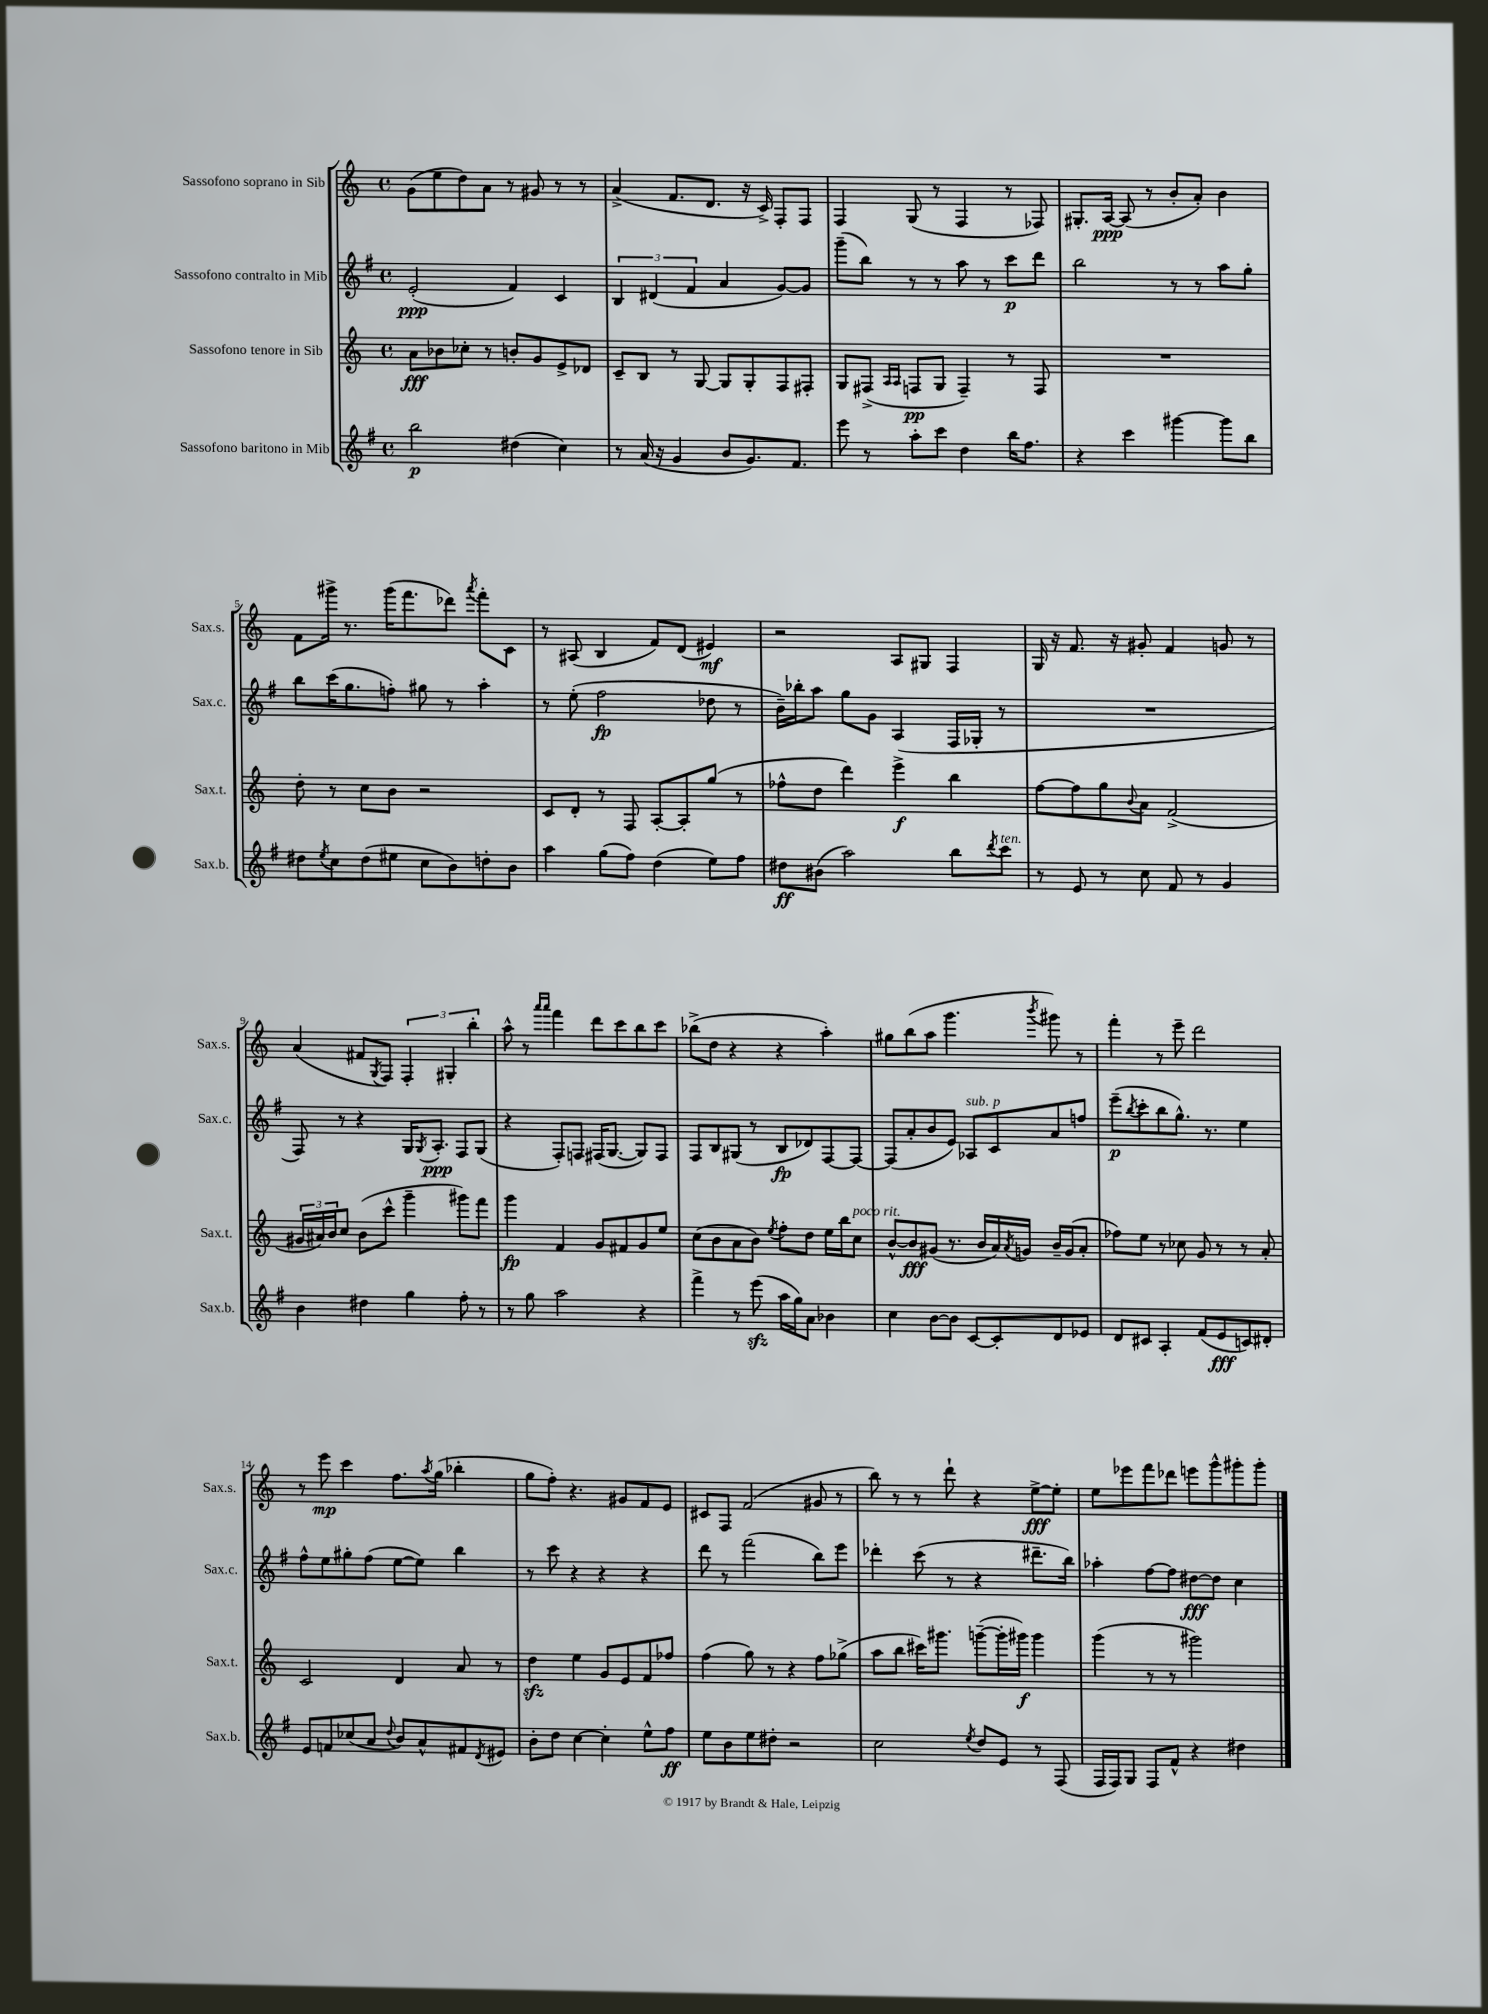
<<
\new StaffGroup <<
\new Staff = "s0" \with { instrumentName = "Sassofono soprano in Sib" shortInstrumentName = "Sax.s." } {
    \clef treble \key c \major \defaultTimeSignature \time 4/4
    g'8( e''8 d''8) a'8 r8 gis'8 r8 r8 |
    a'4->( f'8. d'8. r16 c'16->) f8-. f8 |
    f4 g8( r8 f4 r8 fes8) |
    gis8.-. a16~\ppp a8( r8 b'8-. a'8-.) b'4 |
    f'8 gis'''16-> r8. gis'''16( f'''8. des'''8) \acciaccatura { a'''8 } f'''8-. c'8 |
    r8 ais8( b4 f'8) d'8( eis'4\mf) |
    r2 a8 gis8 f4 |
    g16 r16 f'8. r16 gis'8-. f'4 g'8 r8 |
    a'4( fis'8 \acciaccatura { g8 } f8) \tuplet 3/2 { f4-. gis4-. b''4-. } |
    a''8-^ r8 \grace { a'''16 a'''16 } f'''4 d'''8 c'''8 b''8 c'''8 |
    bes''8->( d''8 r4 r4 a''4-.) |
    gis''8 b''8( a''8 g'''4. \acciaccatura { b'''8 } gis'''8) r8 |
    f'''4-. r8 e'''8-- d'''2 |
    r8 e'''8\mp c'''4 f''8. \acciaccatura { a''8 } g''16( bes''4-. |
    g''8 f''8-.) r4. gis'8 f'8 e'8 |
    cis'8 f8 f'2( gis'8 r8 |
    b''8) r8 r8 d'''8-! r4 e''8~->\fff e''8-. |
    e''8 ees'''8 f'''8 des'''8 e'''8 g'''8-^ gis'''8-. gis'''8-. \bar "|." |
}
\new Staff = "s1" \with { instrumentName = "Sassofono contralto in Mib" shortInstrumentName = "Sax.c." } {
    \clef treble \key g \major \defaultTimeSignature \time 4/4
    e'2-.\ppp( fis'4) c'4 |
    \tuplet 3/2 { b4 dis'4( fis'4 } a'4 g'8~) g'8 |
    g'''8--( b''8) r8 r8 a''8 r8 c'''8\p d'''8 |
    b''2 r8 r8 a''8 g''8-. |
    b''8 c'''16( g''8. f''8-.) gis''8 r8 a''4-. |
    r8 e''8-.( fis''2\fp des''8 r8 |
    b'16--) bes''16-. a''8 g''8 g'8 a4( fis16 ges16-. r8 |
    R1 |
    fis8) r8 r4 g16 \acciaccatura { g8 } a8.-.\ppp fis8 g8( |
    r4 fis8-.) f8 fis16( g8.~ g8) fis8 |
    fis8 b8 gis8( r8 b8\fp des'8) fis8~ fis8~ |
    fis8( a'8-. b'8 e'8) aes8^\markup { \italic "sub. p" } c'8 a'8 f''8 |
    e'''8--\p( \acciaccatura { b''8 } c'''8-. b''8 g''8.-^) r8. e''4 |
    fis''8-^ e''8 gis''8-. fis''8( e''8~ e''8) b''4 |
    r8 c'''8 r4 r4 r4 |
    d'''8 r8 fis'''2( b''8) e'''8 |
    des'''4-. c'''8( r8 r4 dis'''8.-- b''16) |
    aes''4-. fis''8~ fis''8 dis''8~\fff dis''8 c''4 \bar "|." |
}
\new Staff = "s2" \with { instrumentName = "Sassofono tenore in Sib" shortInstrumentName = "Sax.t." } {
    \clef treble \key c \major \defaultTimeSignature \time 4/4
    a'8\fff bes'8 ces''8-. r8 b'8-. g'8 e'8-> des'8 |
    c'8-- b8 r8 g8~ g8 g8-. f8 fis8-. |
    g8 fis8->( \grace { a16 a16 } f8\pp g8 f4--) r8 f8 |
    R1 |
    d''8-. r8 c''8 b'8 r2 |
    c'8 d'8-. r8 f8 a8~-. a8-. g''8( r8 |
    fes''8-^ d''8 d'''4) e'''4->\f b''4 |
    f''8~ f''8 g''8 \appoggiatura { b'8 } a'8 f'2->( |
    \tuplet 3/2 { gis'16 ais'16) b'16 } c''8 b'8( c'''8-^ g'''4-- gis'''8) f'''8 |
    g'''4\fp f'4 g'8 fis'8 g'8 e''8 |
    c''8( b'8 a'8 b'8) \acciaccatura { e''8 } f''8-. d''8 e''16 b''16 c''8^\markup { \italic "poco rit." } |
    b'8~-^ b'8\fff gis'8( r8. b'16 a'16) \acciaccatura { a'8 } g'16 b'16-- g'16( a'8-. |
    fes''8) e''8 r8 ces''8 g'8 r8 r8 a'8-. |
    c'2 d'4 a'8 r8 |
    d''4\sfz e''4 g'8 e'8 f'8 fes''8 |
    f''4( g''8) r8 r4 f''8 ges''8->( |
    a''8 b''8 cis'''16) gis'''8. g'''8~--( g'''16-. gis'''16\f) gis'''4 |
    g'''4( r8 r8 gis'''2) \bar "|." |
}
\new Staff = "s3" \with { instrumentName = "Sassofono baritono in Mib" shortInstrumentName = "Sax.b." } {
    \clef treble \key g \major \defaultTimeSignature \time 4/4
    b''2\p dis''4( c''4) |
    r8 a'16( r16 g'4 b'8 g'8.) fis'8. |
    e'''8 r8 a''8-. c'''8 d''4 b''16 fis''8. |
    r4 c'''4 gis'''4~ gis'''8 b''8 |
    dis''8 \acciaccatura { e''8 } c''8 dis''8( eis''8 c''8 b'8) d''8-. b'8 |
    a''4 g''8( fis''8) d''4( e''8) fis''8 |
    dis''8\ff bis'8( a''2) b''8 \acciaccatura { d'''8 } c'''8^\markup { \italic "ten." } |
    r8 e'8 r8 c''8 fis'8 r8 g'4 |
    b'4 dis''4 g''4 fis''8-. r8 |
    r8 g''8 a''2 r4 |
    fis'''4-> r8 e'''8\sfz( a''16 g''16) a'8 bes'4 |
    c''4 b'8~ b'8 c'8~ c'8-. d'8 ees'8 |
    d'8 cis'8 a4-. fis'8( e'8\fff c'8) dis'8-. |
    e'8 f'8 ces''8( a'8 \appoggiatura { d''8 } b'8) a'8-^ fis'8 \acciaccatura { d'8 } eis'8 |
    b'8-. d''8 c''4~ c''4-. e''8-^ fis''8\ff |
    e''8 b'8 e''8 dis''8-. r2 |
    c''2 \acciaccatura { e''8 } d''8 e'8 r8 fis8( |
    fis16 fis16) g8 fis8 fis'8-^ r4 dis''4 \bar "|." |
}
>>
>>
